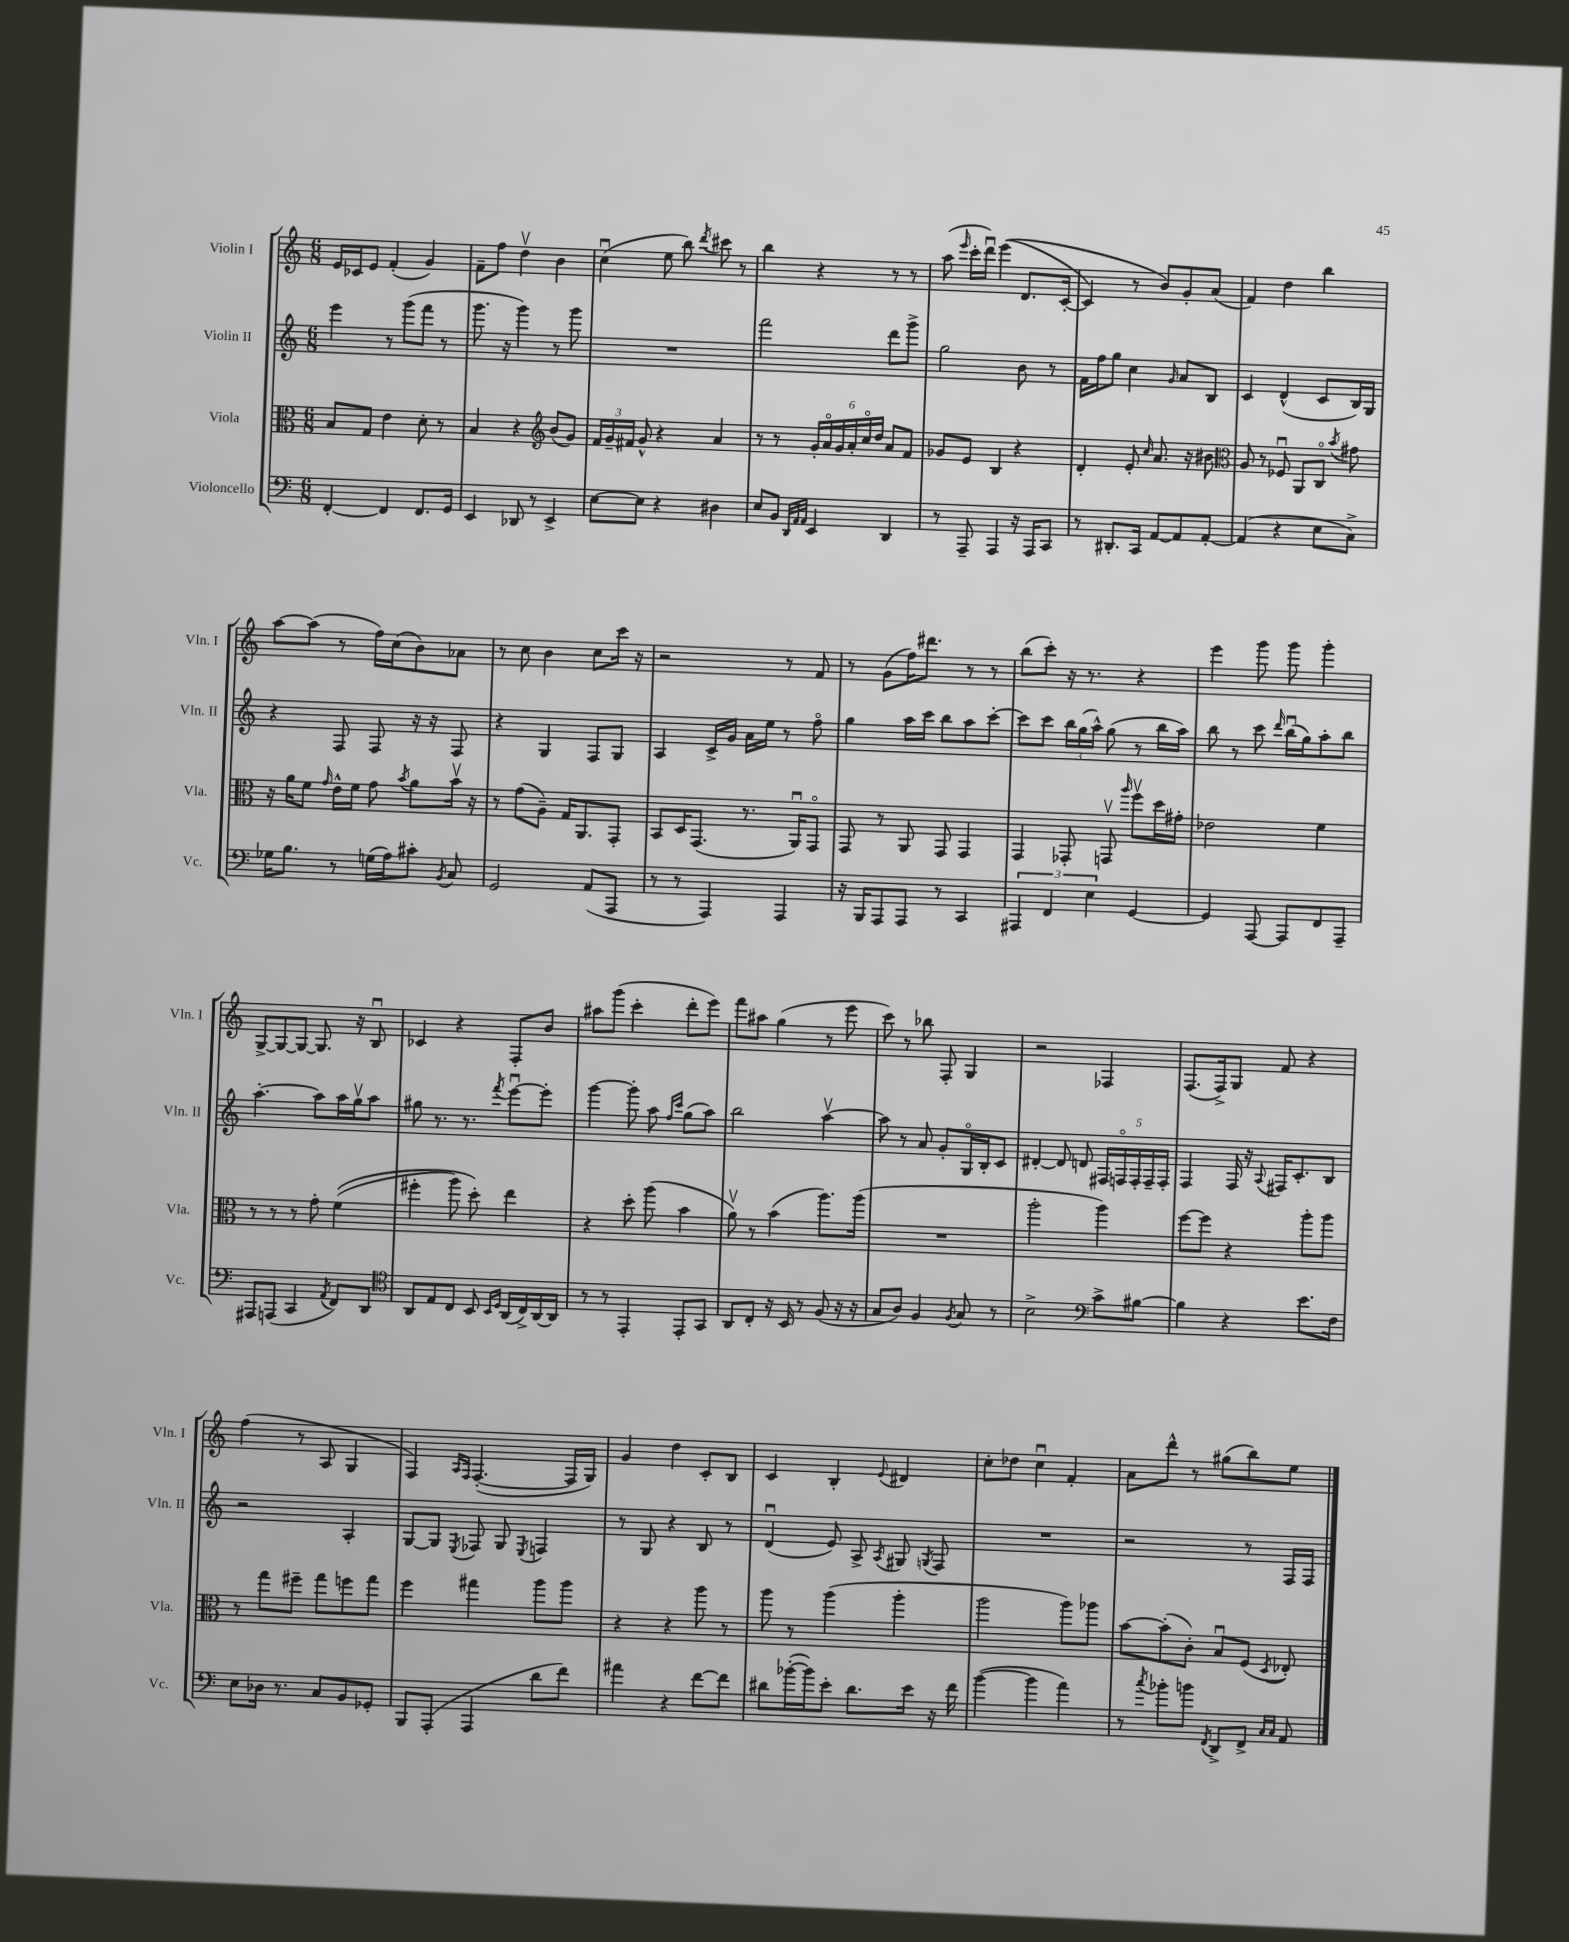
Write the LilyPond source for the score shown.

<<
\new StaffGroup <<
\new Staff = "s0" \with { instrumentName = "Violin I" shortInstrumentName = "Vln. I" } {
    \clef treble \key c \major \numericTimeSignature \time 6/8
    \autoBeamOff e'16[ ces'16 e'8] f'4-.( g'4) |
    f'8[-- f''8] d''4\upbow b'4 |
    c''4\downbow( e''8 b''8) \acciaccatura { d'''8 } cis'''8 r8 |
    b''4 r4 r8 r8 |
    a''8( \grace { e'''16 } c'''16[-. d'''16]\downbow) e'''4(\( d'8.[ c'16]~-. |
    c'4) r8 b'8[\) g'8-. a'8]( |
    f'4) d''4 b''4 |
    a''8[~ a''8]( r8 f''16[) c''16( b'8) aes'8] |
    r8 c''8 b'4 c''8[ c'''16] r16 |
    r2 r8 f'8 |
    r8 g'8[( f''16) dis'''8.] r8 r8 |
    b''8[( c'''8]-.) r16 r8. r4 |
    e'''4 g'''8 g'''8 g'''4-. |
    g8[~-> g8~ g8]~ g8. r16 b8\downbow |
    ces'4 r4 f8[-. b'8] |
    ais''8[ g'''8]( c'''4-. d'''8[-. e'''8]) |
    f'''8[ ais''8] g''4( r8 e'''8 |
    c'''8) r8 bes''8 f8-. g4 |
    r2 fes4 |
    f8.[( f16->) g8] f'8 r4 |
    f''4( r8 a8 g4 |
    f4) \grace { a16[ f16] } f4.~-.( f16[ g16]) |
    g'4 d''4 c'8[-. b8] |
    c'4 b4-. \appoggiatura { e'8 } dis'4 |
    c''8[-. des''8] c''4\downbow f'4-. |
    a'8[ d'''8]-^ r8 gis''8[( b''8) e''8] \bar "|." |
}
\new Staff = "s1" \with { instrumentName = "Violin II" shortInstrumentName = "Vln. II" } {
    \clef treble \key c \major \numericTimeSignature \time 6/8
    \autoBeamOff e'''4 r8 g'''8[( f'''8] r8 |
    g'''8. r16 g'''4) r8 g'''8 |
    R2. |
    f'''2 d'''8[ g'''8]-> |
    g''2 b'8 r8 |
    f'16[ f''16 g''8] c''4 \grace { g'16 } a'8[ b8] |
    c'4 d'4-^( c'8[ b16) g16] |
    r4 f8 f8 r16 r16 f8 |
    r4 g4 f8[ g8] |
    a4 c'16[-> g'16] a'16[ e''16] r8 f''8\flageolet |
    g''4 a''16[ c'''16] b''8[ a''8 c'''8]~-. |
    c'''8[ c'''8] \tuplet 3/2 { b''16[ g''16( a''16]-^) } g''8( r8 b''16[ a''16]) |
    b''8 r8 c'''8 \grace { d'''16 } b''16[\downbow( g''16) a''8-. b''8] |
    a''4.~-. a''8[ a''16 g''16\upbow a''8] |
    gis''8 r8. r8. \acciaccatura { f'''8 } e'''8[~\downbow e'''8]-. |
    g'''4~ g'''8-. a''8 \grace { f''16[ c'''16] } g''8[( a''8]) |
    b''2 a''4~\upbow |
    a''8 r8 a'8 g'8[-. g16\flageolet b16-. c'8] |
    dis'4~-. dis'8 d'8 \tuplet 5/4 { fis16[ f16\flageolet f16-. f16-- f16]-. } |
    f4 f16 r16 \appoggiatura { a8 } fis16[ c'8.-. b8] |
    r2 a4-. |
    g8[~ g8] \acciaccatura { e8 } fes8 g8 \acciaccatura { e8 } f4 |
    r8 g8 r4 b8 r8 |
    d'4\downbow( e'8) a8-> \acciaccatura { a8 } gis8 \acciaccatura { g8 } f8 |
    R2. |
    r2 r8 f16[ f16] \bar "|." |
}
\new Staff = "s2" \with { instrumentName = "Viola" shortInstrumentName = "Vla." } {
    \clef alto \key c \major \numericTimeSignature \time 6/8
    \autoBeamOff b8[ g8] e'4 d'8-. r8 |
    b4 r4 \clef treble b'8[( g'8]) |
    \tuplet 3/2 { f'16[ g'16-- fis'16] } g'8-^ r4 a'4 |
    r8 r8 \tuplet 6/4 { g'16[-. a'16\flageolet g'16 a'16-. c''16\flageolet d''16] } a'8[ f'8] |
    ges'8[ e'8] b4 r4 |
    d'4-. e'8-. \grace { c''16 } a'8. r16 bis'8 |
    \clef alto a8 r8 fes8\downbow a,8[ c8]\flageolet \acciaccatura { b'8 } gis'8 |
    r16 a'16[ f'8] \grace { g'16 } e'16[-^ f'16] g'8 \acciaccatura { b'8 } a'8[ b'16]\upbow r16 |
    r8 g'8[( a8]--) g16[ a,8. g,8]-. |
    b,8[ d16 g,8.]( r8. a,16[\downbow) g,8]\flageolet |
    g,8 r8 a,8 g,8 g,4 |
    g,4 ges,8-. g,8\upbow \grace { a''16 } f''8[\upbow d''16 gis'16]-. |
    ees'2 f'4 |
    r8 r8 r8 g'8-. f'4(\( |
    fis''4-. a''8) d''8-.\) e''4 |
    r4 d''8-. a''8( b'4 |
    a'8\upbow) r8 b'4( a''8.[) a''16]( |
    R2. |
    a''2-. a''4) |
    f''8[~ f''8] r4 a''8[-. a''8] |
    r8 g''8[ fis''8]-- g''8[ f''8 g''8] |
    f''4 gis''4 a''8[ a''8] |
    r4 r4 a''8 r8 |
    a''8 r8 a''4( a''4-. |
    a''2 a''8[) aes''8] |
    b'8[~ b'8-.( c'8]-.) b8[\downbow f8]( \acciaccatura { d8 } ees8-.) \bar "|." |
}
\new Staff = "s3" \with { instrumentName = "Violoncello" shortInstrumentName = "Vc." } {
    \clef bass \key c \major \numericTimeSignature \time 6/8
    \autoBeamOff f,4~-. f,4 f,8.[ g,16] |
    e,4 des,8 r8 e,4-> |
    e8[~ e8] r4 dis4 |
    e8[ b,8] \grace { d,32[ a,32 a,32] } e,4 d,4 |
    r8 a,,8-- a,,4 r16 a,,16[ c,8] |
    r8 dis,8.[-. c,16] a,8[~ a,8 a,8]~-. |
    a,4( r4 e8[ c8]->) |
    ges16[ b8.] r8 g16[( a16) cis'8]-. \acciaccatura { b,8 } c8 |
    g,2 a,8[( a,,8] |
    r8 r8 a,,4) a,,4 |
    r16 b,,16[ a,,8 a,,8] r8 c,4 |
    \tuplet 3/2 { ais,,4 f,4 e4 } g,4~ |
    g,4 a,,8~ a,,8[ f,8 a,,8]-- |
    ais,,8[ a,,8]( c,4 \acciaccatura { a,8 } f,8[) d,8] |
    \clef tenor a,8[ e8 c8] b,8 \grace { b,16[ d16] } a,16[( c16->) a,16~ a,16] |
    r8 r8 e,4-. e,8[-. g,8] |
    a,8[ c8]-. r16 b,16 r8 f8( r16 r16 |
    g8[ a8]) f4 \acciaccatura { f8 } g8 r8 |
    b2-> \clef bass c'8[-> bis8]~ |
    bis4 r4 e'8.[ f16] |
    e8[ des16] r8. c8[ b,8 ges,8]-. |
    b,,8[ a,,8]-.( a,,4 d'8[ f'8]) |
    ais'4 r4 f'8[~ f'8] |
    dis'8[ bes'16~-.( bes'16) e'8]-. dis'8.[ e'16] r16 f'16 |
    b'4~( b'4 a'4) |
    r8 \acciaccatura { c''8 } bes'8[-. b'8] \acciaccatura { f,8 } d,8[-> f,8]-> \grace { c16[ c16] } a,8 \bar "|." |
}
>>
>>
\layout { \context { \Score \remove "Bar_number_engraver" } }
